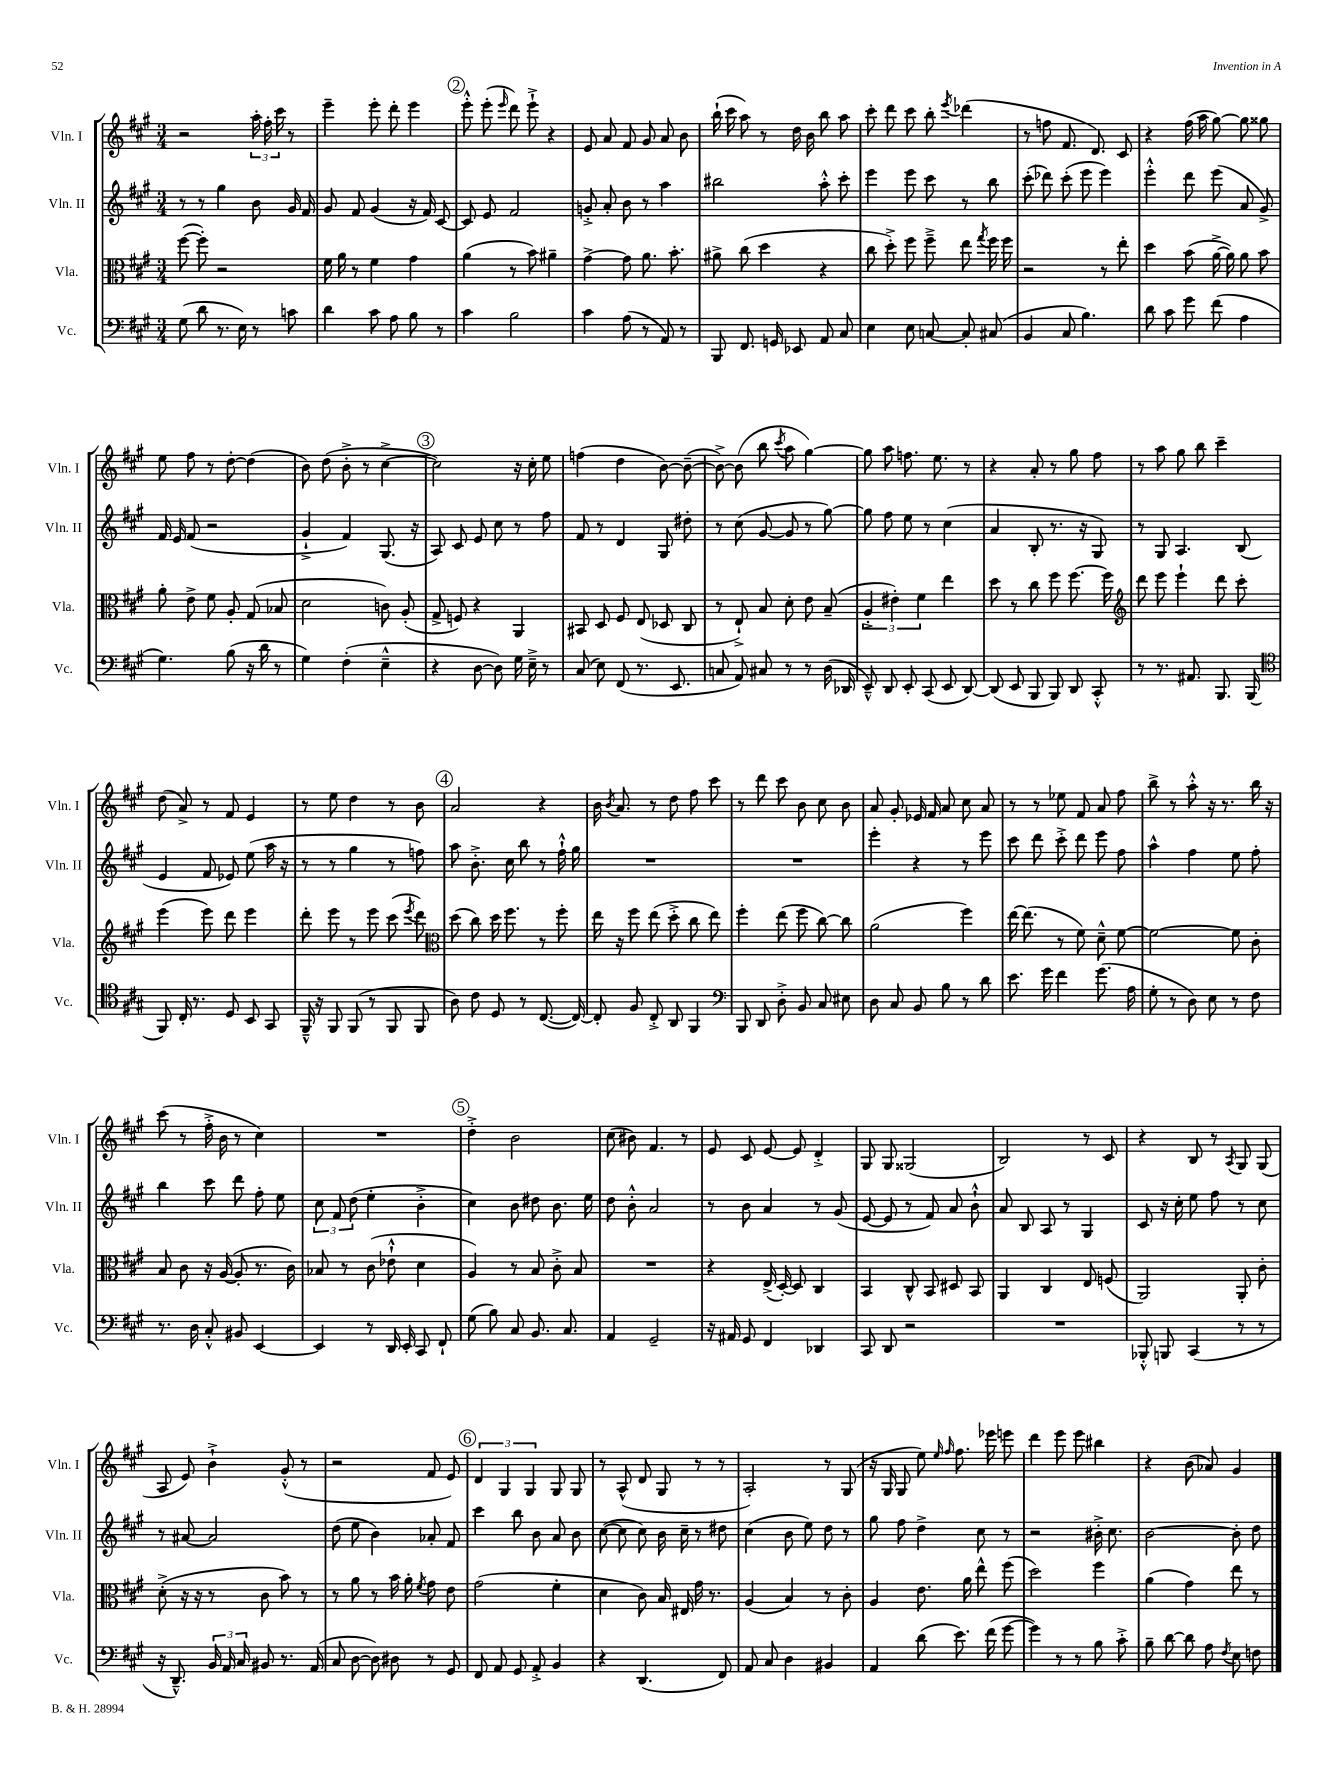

**kern	**kern	**kern	**kern
*staff4	*staff3	*staff2	*staff1
*clefF4	*clefC3	*clefG2	*clefG2
*k[f#c#g#]	*k[f#c#g#]	*k[f#c#g#]	*k[f#c#g#]
*M3/4	*M3/4	*M3/4	*M3/4
(8G#\	([8ff#\	8r	2r
8d\	8ff#'\])	8r	.
8.r	2r	4gg#\	.
16E\)	.	.	.
8r	.	8b\	24aa'\
.	.	.	24ff#'\
.	.	.	24ccc#\
8c\	.	16g#/	8r
.	.	16f#/	.
=	=	=	=
4d\	16f#\	8g#/	4eee~\
.	16a\	.	.
.	8r	8f#/	.
8c#\	4f#\	(4g#/	8eee'\
8A\	.	.	8ddd'\
8B\	4g#\	16r	4eee\
.	.	16f#/)	.
8r	.	[8c#/	.
=	=	=	=
4c#\	(4a\	8c#/]	8eee'^^\
.	.	8e/	(8eee'\
.	.	.	16qqeee/
2B\	8r	2f#/	8ddd\)
.	8b\)	.	8eee`^\
.	4a#~\	.	4r
=	=	=	=
4c#\	[4g#^\	8g'^/	8e/
.	.	8a'/	8a/
(8A\	8g#\]	8b\	8f#/
8r	8.a\	8r	8g#/
8AA/)	.	4aa\	8a/
.	8.b'\	.	.
8r	.	.	8b\
=	=	=	=
8BBB/	8a#^\	2bb#\	(16bb`\
.	.	.	16ccc#\
8.FF#/	(8cc#\	.	8aa\)
.	4dd\	.	8r
16GG/	.	.	.
8EE-/	.	.	16dd\
.	.	.	16b\
8AA/	4r	8aa'^^\	8bb\
8C#/	.	8ccc#'\	8aa\
=	=	=	=
4E\	8cc#\	4eee\	8ccc#'\
.	8dd'^\)	.	8ddd\
8E\	8ff#\	8eee\	8ccc#\
[8C/	8ff#~^\	8ccc#\	8bb'\
.	.	.	8qeee/
8C'/]	8ee\	8r	(4ddd-\
.	8qgg#/	.	.
(8C#/	16ff#\	8bb\	.
.	16ff#\	.	.
=	=	=	=
4BB/	2r	(8ccc#'\	8r
.	.	8ddd-\)	8ff\
8C#/	.	(8ccc#'\	8.f#/
4.B\)	.	8eee\	.
.	.	.	8.d/)
.	8r	4eee\)	.
.	8ee'\	.	8c#/
=	=	=	=
8d\	4dd\	4eee'^^\	4r
8c#\	.	.	.
8g#\	(8b\	8ddd\	(16ff#\
.	.	.	16aa\
(8f#\	[16a^\	(8eee\	[8gg#\)
.	16a\])	.	.
4A\	8a\	8a/	8gg#\]
.	8b\	8g#^/)	8gg##\
=	=	=	=
4.G#\)	8a'\	16f#/	8ee\
.	.	16e/	.
.	8e^\	(8f#/	8ff#\
.	8f#\	2r	8r
(8B\	8A'/	.	[8dd'\
16r	(8G#/	.	(4dd\]
16d\	.	.	.
8r	8B-/	.	.
=	=	=	=
4G#\)	2d\	4g#`^/	8b\)
.	.	.	(8dd\
(4F#'\	.	4f#/)	8b'^\
.	.	.	8r
4E~^^\	8c\)	(8.G#/	[4cc#^\
.	(8A'/	.	.
.	.	16r	.
=	=	=	=
4r	8G#^/	8A/)	2cc#\])
.	8F/)	8c#/	.
[8D\	4r	8e/	.
8D\])	.	8cc#\	.
16G#\	4AA/	8r	16r
16E~^\	.	.	16cc#'\
8r	.	8ff#\	8ee\
=	=	=	=
(8C#/	8BB#/	8f#/	(4ff\
8E\)	8D/	8r	.
(8FF#/	8F#/	4d/	4dd\
8.r	(8E/	.	.
.	8D-/	8G#/	[8b\)
8.EE/	.	.	.
.	8C#/	8dd#'\	(8b~\_
=	=	=	=
8C/	8r	8r	8b^\_)
8AA/)	8E`^/)	(8cc#\	(8b\]
8C#/	8B/	[8g#/	8bb\
.	.	.	8qccc#/
8r	8d'\	8g#/]	8aa\
8r	8e\	8r	[4gg#\)
(16D\	(8B~/	[8gg#\)	.
16DD-/	.	.	.
=	=	=	=
8EE~^^/)	6A'^/	8gg#\]	8gg#\]
8DD/	.	8ff#\	8aa\
.	6e#'\)	.	.
8EE'/	.	8ee\	8.ff\
.	6f#\	.	.
(8CC#/	.	8r	.
.	.	.	8.ee\
8EE/	4ee\	(4cc#\	.
[8DD/)	.	.	8r
=	=	=	=
(8DD/]	8dd\	4a/	4r
8EE/	8r	.	.
8BBB/	8cc#\	8B'/	8a'/
8BBB/)	8ff#\	8.r	8r
8DD/	[8.ff#\	.	8gg#\
.	.	16r	.
8CC#'^^/	.	8G#/)	8ff#\
.	16ff#\]	.	.
=	=	=	=
*	*clefG2	*	*
8r	8ddd\	8r	8r
8.r	8eee\	8G#/	8aa\
.	4eee`\	4.A/	8gg#\
8.AA#/	.	.	.
.	.	.	8bb\
8.BBB/	8ddd\	.	4ccc#~\
.	8ccc#'\	(8B/	.
(16BBB/	.	.	.
=	=	=	=
*clefC4	*	*	*
8FF#/)	(4eee\	4e/	(8dd\
16C#'/	.	.	8a^/)
8.r	.	.	.
.	8eee\)	8f#/	8r
8D/	8ddd\	8e-/)	8f#/
8BB/	4eee\	(8ee\	4e/
8GG#/	.	16aa\	.
.	.	16r	.
=	=	=	=
16FF#~^^/	8ddd'\	8r	8r
16r	.	.	.
8FF#/	8eee\	8r	8ee\
(8FF#/	8r	4gg#\	4dd\
8r	8eee\	.	.
8FF#/	(8ccc#\	8r	8r
.	8qeee/	.	.
8FF#/	8ddd\)	8ff\)	8b\
=	=	=	=
*	*clefC3	*	*
8A\)	(8dd\	8aa\	2a/
8c#\	8cc#\)	8.b'^\	.
8D/	16dd\	.	.
.	8.ff#\	16cc#\	.
8r	.	8bb\	.
([8.C#/	8r	8r	4r
.	8ff#'\	16ff#`^^\	.
16C#/_)	.	16gg#\	.
=	=	=	=
8C#'/]	16ee\	2.r	16b\
.	.	.	8qb/
.	16r	.	8.a/
8F#/	8ff#\	.	.
8C#'^/	(8ee\	.	8r
8AA/	8dd'^\	.	8dd\
4FF#/	8cc#\	.	8ff#\
.	8ee\)	.	8ccc#\
=	=	=	=
*clefF4	*	*	*
8BBB/	4ff#'\	2.r	8r
8DD/	.	.	8ddd\
8D'^\	(8ee\	.	8ccc#\
8BB/	8ff#\	.	8b\
8C#/	[8cc#\)	.	8cc#\
8E#\	8cc#\]	.	8b\
=	=	=	=
8D\	(2a\	4eee'\	8a/
8C#/	.	.	8g#'/
8BB/	.	4r	16e-/
.	.	.	16f#/
8B\	.	.	8a/
8r	4ff#\)	8r	8cc#\
8d\	.	8eee\	8a/
=	=	=	=
8.e\	[16ee\	8ccc#\	8r
.	(8.ee\]	.	.
.	.	8ddd\	8r
16g#\	.	.	.
4f#\	8r	8ccc#'^\	8ee-\
.	8f#\)	8ddd\	8f#/
(8.g#\	8d~^^\	8eee\	8a/
.	[8f#\	8ff#\	8ff#\
16A\	.	.	.
=	=	=	=
8G#'\	2f#\_	4aa^^\	8bb^\
8r	.	.	8r
8D\)	.	4ff#\	8aa'^^\
8E\	.	.	16r
.	.	.	8.r
8r	8f#\]	8ee\	.
8F#\	8c#'\	8ff#'\	16bb\
.	.	.	16r
=	=	=	=
8.r	8B/	4bb\	(8ccc#\
.	8c#\	.	8r
16D\	.	.	.
8C#'^^/	16r	8ccc#\	16ff#'^\
.	([16A/	.	16b\
8BB#/	8A'/]	8ddd\	8r
[4EE/	8.r	8ff#'\	4cc#\)
.	.	8ee\	.
.	16c#\)	.	.
=	=	=	=
4EE/]	8B-/	12cc#\	2.r
.	.	12f#/	.
.	8r	.	.
.	.	(12dd\	.
8r	(8c#\	4ee'\	.
16DD/	8e-`^^\	.	.
16EE'/	.	.	.
8CC#/	4d\	4b'^\	.
8FF#`/	.	.	.
=	=	=	=
(8G#\	4A/)	4cc#\)	4dd'^\
8B\)	.	.	.
8C#/	8r	8b\	2b\
8.BB/	8B/	8dd#\	.
.	8c#'^\	8.b\	.
8.C#/	.	.	.
.	8B/	.	.
.	.	16ee\	.
=	=	=	=
4AA/	2.r	8dd\	(8cc#\
.	.	8b'^^\	8b#\)
2GG#~/	.	2a/	4.f#/
.	.	.	8r
=	=	=	=
16r	4r	8r	8e/
16AA#/	.	.	.
8GG#/	.	8b\	8c#/
4FF#/	(16E^/	4a/	[8e/
.	[16D'/)	.	.
.	8D/]	.	8e/]
4DD-/	4C#/	8r	4d'^/
.	.	(8g#/	.
=	=	=	=
8CC#/	4BB/	[8e/	8G#/
8DD/	.	8e/]	8G#/
2r	8C#^^/	8r	(2G##/
.	8BB/	8f#/)	.
.	8D#/	8a/	.
.	8BB/	8b`^^\	.
=	=	=	=
2.r	4AA/	8a/	2B/)
.	.	8B/	.
.	4C#/	8A/	.
.	.	8r	.
.	8E/	4G#/	8r
.	(8F/	.	8c#/
=	=	=	=
8BBB-'^^/	2AA/)	8c#/	4r
8BBB/	.	16r	.
.	.	16cc#'\	.
(4CC#/	.	8ee\	8B/
.	.	8ff#\	8r
.	.	.	8qA/
8r	8AA'/	8r	8G#/
8r	8c#'\	8cc#\	(8G#/
=	=	=	=
16r	(8d'^\	8r	8A/
8.DD~^^/)	.	.	.
.	16r	[8a#/	8e/)
.	16r	.	.
24BB/	8r	2a#/]	4b`^\
24AA/	.	.	.
24C#/	.	.	.
8BB#/	8c#\	.	.
8.r	8b\)	.	(8g#'^^/
.	8r	.	8r
(16AA/	.	.	.
=	=	=	=
8C#/	8r	(8dd\	2r
[8D\	8a\	8ee\	.
8D\])	8r	4b\)	.
8D#\	16b\	.	.
.	16a'\	.	.
.	8qf#/	.	.
8r	8g#\	8a-'/	8f#/
8GG#/	8e\	8f#/	8e/)
=	=	=	=
8FF#/	(2g#\	4ccc#\	6d/
8AA/	.	.	.
.	.	.	6G#/
8GG#/	.	8bb\	.
.	.	.	6G#/
8AA'^/	.	8b\	.
4BB/	4f#'\	8a/	8G#/
.	.	8b\	8G#/
=	=	=	=
4r	4d\	([8cc#\	8r
.	.	8cc#\]	(8A^^/
(4.DD/	8c#\)	8cc#\)	8d/
.	16B/	16b\	8G#/
.	16E#/	16cc#~\	.
.	16g#\	8r	8r
.	8.r	.	.
8FF#/)	.	8dd#\	8r
=	=	=	=
8AA/	(4A/	(4cc#\	2A'/)
8C#/	.	.	.
4D\	4B/)	8b\	.
.	.	8ee\)	.
4BB#/	8r	8dd\	8r
.	8c#'\	8r	(8G#/
=	=	=	=
4AA/	4A/	8gg#\	16r
.	.	.	16G#/
.	.	8ff#\	8G#/
(8d\	8.e\	4dd^\	8ee\)
.	.	.	16qqee/
.	.	.	16qqff#/
8.e\)	.	.	8.ff#\
.	16a\	.	.
.	8ee^^\	8cc#\	.
(16f#\	.	.	16eee-\
[8g#\	(8ff#\	8r	8eee\
=	=	=	=
4g#\])	2dd\)	2r	4ddd\
8r	.	.	8eee\
8r	.	.	8eee\
8B\	4ff#\	16b#'^\	4bb#\
.	.	8.cc#\	.
8c#'^\	.	.	.
=	=	=	=
8B~\	(4a\	[2b\	4r
[8d\	.	.	.
8d\]	4g#\)	.	(8b\
8A\	.	.	8a-/)
8qF#/	.	.	.
8E\	8ee\	8b'\]	4g#/
8F\	8r	8dd\	.
==	==	==	==
*-	*-	*-	*-
